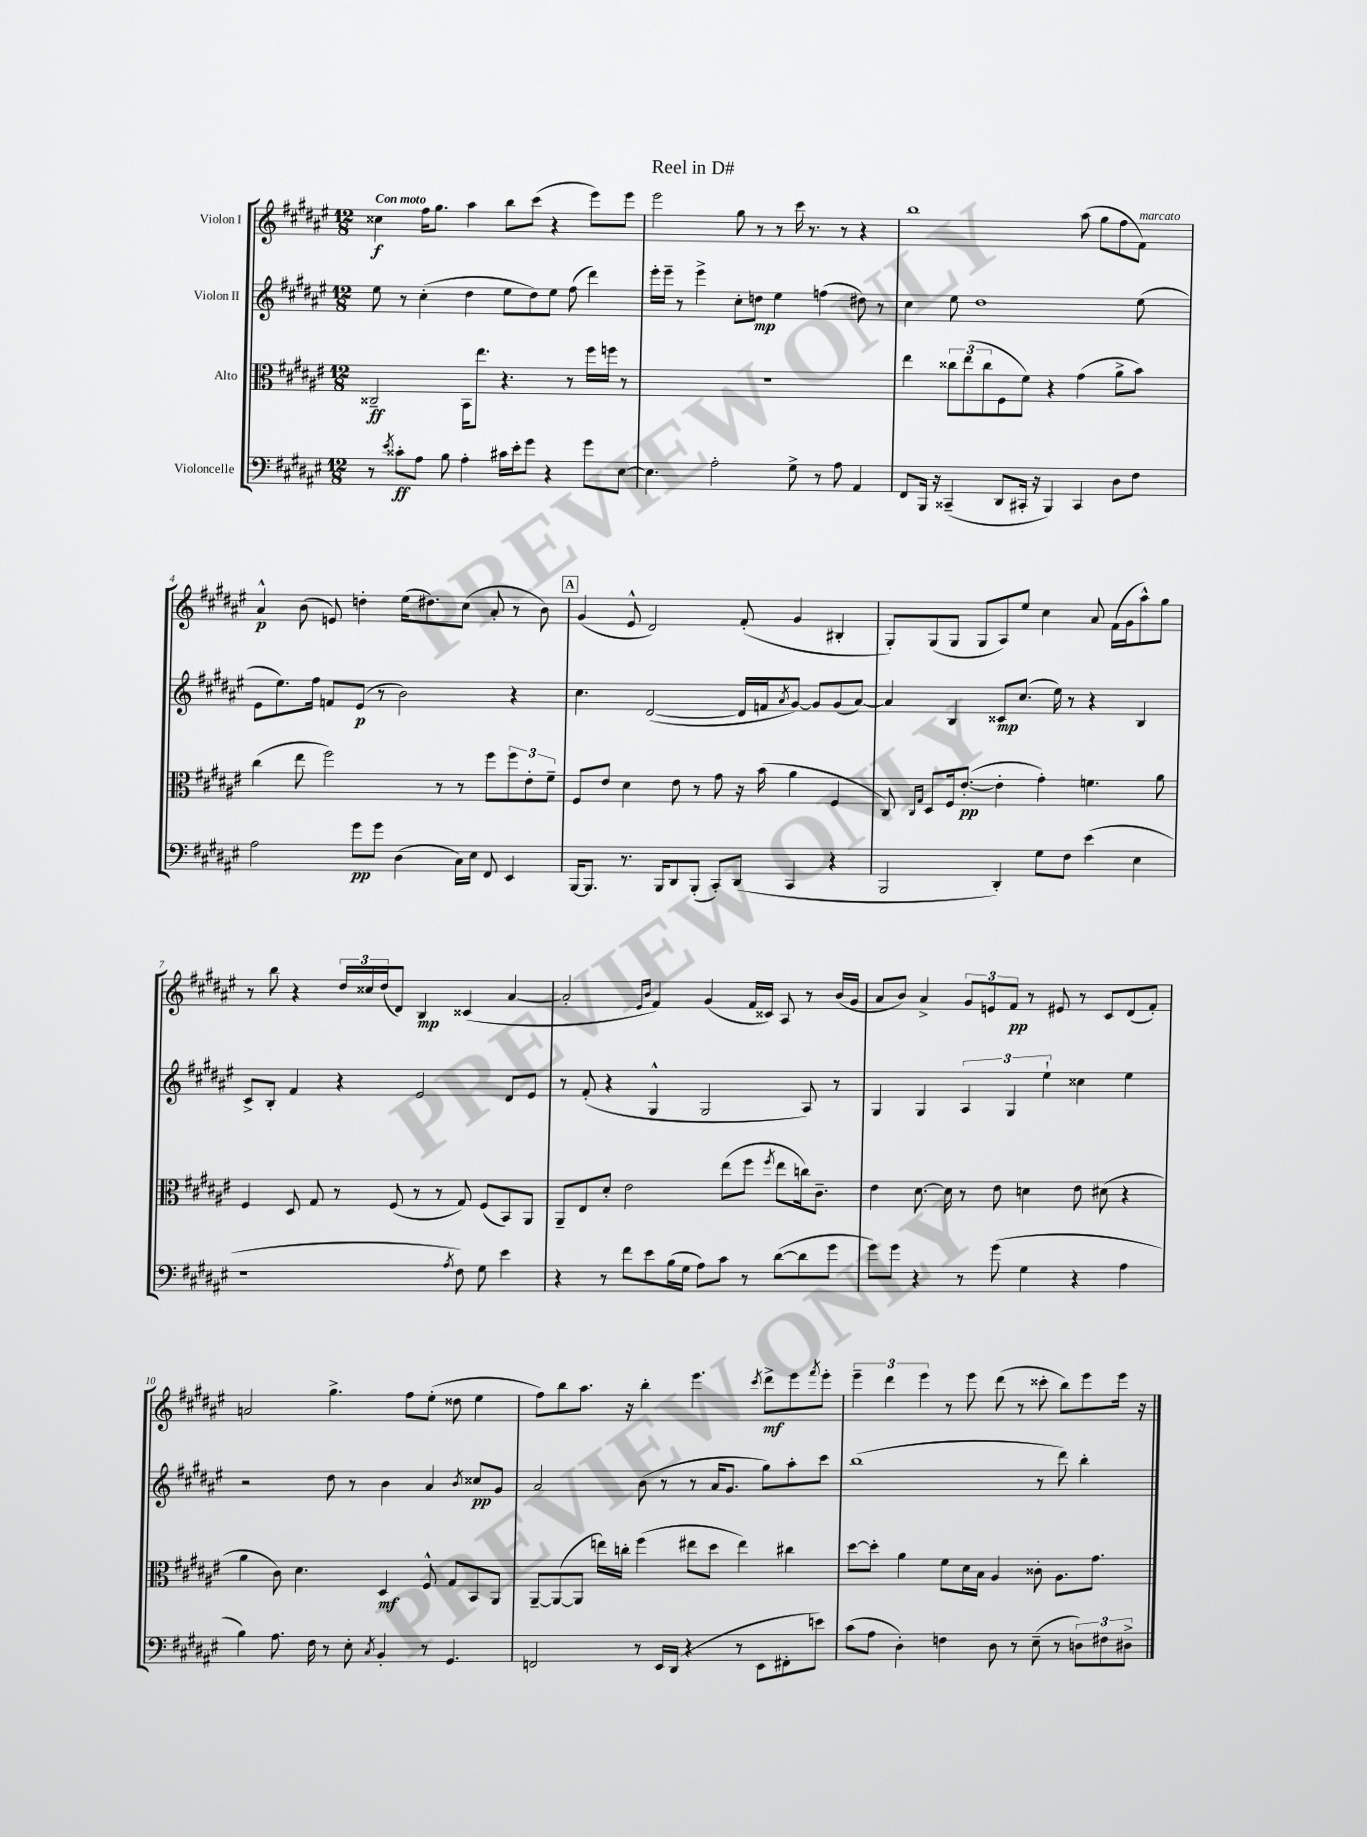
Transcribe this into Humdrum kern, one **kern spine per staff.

**kern	**kern	**kern	**kern
*staff4	*staff3	*staff2	*staff1
*clefF4	*clefC3	*clefG2	*clefG2
*k[f#c#g#d#a#e#]	*k[f#c#g#d#a#e#]	*k[f#c#g#d#a#e#]	*k[f#c#g#d#a#e#]
*M12/8	*M12/8	*M12/8	*M12/8
8r	2C##~	8ee#	4cc##
8qe#	.	.	.
8c##'	.	8r	.
8A#	.	(4cc#'	16ff#
.	.	.	8.gg#
8B	.	.	.
4A#'	16BB	4dd#	4aa#
.	8.ee#	.	.
16c#	4.r	8ee#	8bb
16e#'	.	.	.
8g#	.	8dd#)	(8ccc#
4r	.	8ee#	4r
.	8r	(8ff#	.
8g#	16ff#	4ddd#)	8eee#)
.	16ff	.	.
[8E#	8r	.	8eee#
=	=	=	=
4.E#]	1.r	16eee#'	2eee#
.	.	16eee#~	.
.	.	8r	.
.	.	4eee#^	.
2A#'	.	.	.
.	.	8cc#'	8gg#
.	.	8dd	8r
.	.	4ee#	8r
8G#^	.	.	16ccc#
.	.	.	8.r
8r	.	(4ff	.
8A#	.	.	8r
4AA#	.	8dd#)	4r
.	.	8r	.
=	=	=	=
8FF#	4ee#	4cc#	1bb
16BBB	.	.	.
16r	.	.	.
(4CC##~	12cc##	8ee#	.
.	(12ee#	.	.
.	.	1dd#	.
.	12cc##	.	.
8DD#	8F#	.	.
16CC#'	8f#)	.	.
16r	.	.	.
4BBB)	4r	.	.
4CC#	(4g#	.	(8aa#
.	.	.	8gg#
8D#	8a#^	.	8ff#
8F#	8b)	(8ee#	8f#)
=	=	=	=
2A#	(4cc#	8e#	4a#^^
.	.	8.ee#)	.
.	8ee#	.	(8b
.	.	16ff#	.
.	2ff#)	8f	8e)
8g#	.	(8e#	4dd'
8g#	.	8r	.
(4D#	.	2b)	(16ee#
.	.	.	8.dd#)
.	8r	.	.
16C#)	8r	.	(8cc#
16E#	.	.	.
8FF#	8ff#	.	8a#'
4EE#	12ff#	4r	8r
.	12e#'	.	.
.	.	.	8b)
.	12f#~	.	.
=	=	=	=
[16BBB	8F#	4.cc#	(4g#
8.BBB]	.	.	.
.	8e#	.	.
8.r	4d#	.	8e#^^
.	.	([2d#	2d#)
16BBB	.	.	.
8DD#	8e#	.	.
(8BBB'	8r	.	.
8CC#')	8g#	.	.
(8DD#	16r	16d#]	(8f#'
.	(16b	16f	.
.	.	8qa#	.
4CC#	4a#	[8g#)	4g#
.	.	8g#]	.
4r	4F#	(8g#	4B#'
.	.	[8a#)	.
=	=	=	=
2BBB	8C#)	4a#]	8G#')
.	16qqC#	.	.
.	16qqG#	.	.
.	8D#	.	(8G#
.	16F#	4B	8G#
.	([8.e#'	.	.
.	.	.	8G#
4DD#')	4e#']	8c##	8A#)
.	.	(8.cc#	8ee#
8G#	4g#')	.	4cc#
.	.	16ee#)	.
8F#	.	8r	.
(4e#	4.f	4r	8a#
.	.	.	(16f#
.	.	.	16g#
4E#	.	4B	8aa#^^)
.	8a#	.	8gg#
=	=	=	=
1r	4F#	8c#^	8r
.	.	8B'	8bb
.	8D#	4f#	4r
.	8G#	.	.
.	8r	4r	24dd#
.	.	.	24cc##
.	.	.	(24dd#
.	(8F#	.	8d#)
.	8r	2e#	4B
.	8r	.	.
8qA#	.	.	.
8F#)	8G#)	.	(4c##
8G#	(8F#	.	.
4e#	8BB)	8d#	[4a#
.	8AA#	8e#	.
=	=	=	=
4r	8AA#~	8r	2a#']
.	8E#	(8f#'	.
8r	8d#'	4r	.
8f#	2e#	.	.
.	.	.	16qqe#
.	.	.	16qqb
8e#	.	4G#^^	4f#)
(16B	.	.	.
16G#	.	.	.
8A#)	.	2G#	(4g#
8c#	(8ee#	.	.
8r	8ff#	.	16f#
.	.	.	16c##)
.	8qff#	.	.
([8d#	8ee#	.	8A#
8d#]	16cc)	8A#)	8r
.	8.c#~	.	.
8g#	.	8r	(16b
.	.	.	16g#
=	=	=	=
8g#)	4e#	4G#	8a#
8g#	.	.	8b)
4r	[8.d#	4G#	4a#^
.	16d#]	.	.
8r	8r	6A#	12g#
.	.	.	12e
(8g#	8e#	.	.
.	.	6G#	12f#
4G#	4d	.	8r
.	.	6ee#`	.
.	.	.	8e#
4r	8e#	4cc##	8r
.	(8d#	.	8c#
4A#	4r	4ee#	(8d#
.	.	.	8f#')
=	=	=	=
4B)	4a#	2r	2a
8.A#	8c#)	.	.
.	4.d#	.	.
16F#	.	.	.
8r	.	8dd#	4.gg#^
8E#'	.	8r	.
8qC#	.	.	.
4BB'	4D#	4b	.
.	.	.	8ff#
8r	8F#^^	4a#	(8ee#'
4.GG#	8G#	.	8dd##
.	.	8qb	.
.	8BB	8cc##	4ee#
.	8AA#	8g#	.
=	=	=	=
2FF	[8AA#~	2a#	8ff#)
.	(8AA#_	.	8bb
.	8AA#]	.	8.aa#
.	16ee)	.	.
.	16cc'	.	16r
8r	(4ff#	(8b	4bb'
16EE#	.	8r	.
(16DD#	.	.	.
4r	8ee#	8r	4.eee#
.	8dd#	16a#	.
.	.	8.g#	.
8r	4ee#)	.	.
.	.	.	8qccc#
8EE#	.	8gg#)	8ddd#^
8FF#'	4cc#	8aa#'	8eee#
.	.	.	8qfff#
8e)	.	8ccc#	8eee#'
=	=	=	=
(8c#	[8dd#	(1bb	6eee#~
8A#	8dd#']	.	.
.	.	.	6ddd#
4D#')	4a#	.	.
.	.	.	6eee#
4F	8f#	.	8r
.	16d#	.	8eee#
.	16B	.	.
8D#	4A#	.	(8ddd#
8r	.	.	8r
(8E#~	8c##'	8r	8ccc##'
8r	8.A#	8ddd#)	8bb)
12D)	.	4bb'	8eee#
.	8.g#	.	.
12F#	.	.	.
.	.	.	16eee#
12D#^	.	.	.
.	.	.	16r
==	==	==	==
*-	*-	*-	*-
